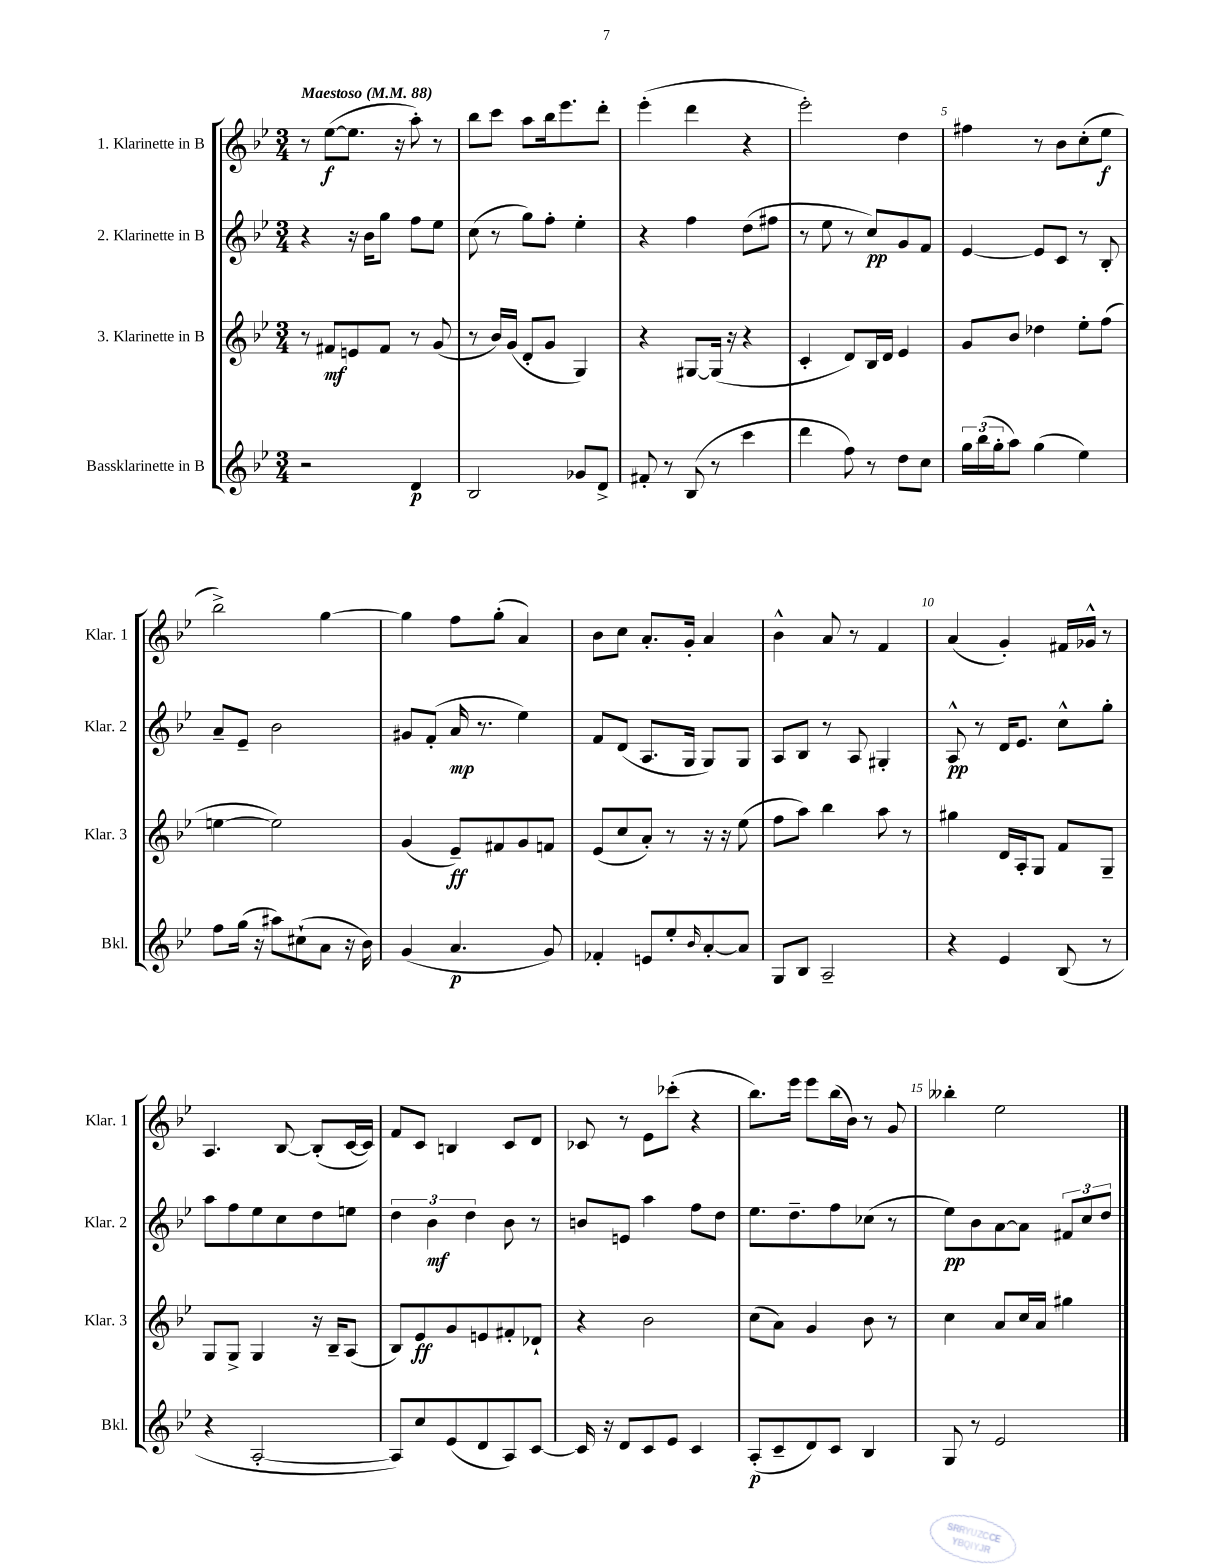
<<
\new StaffGroup <<
\new Staff = "s0" \with { instrumentName = "1. Klarinette in B" shortInstrumentName = "Klar. 1" } {
    \clef treble \key bes \major \numericTimeSignature \time 3/4 \tempo "Maestoso" 4 = 88
    r8 ees''8~\f( ees''8. r16 a''8-.) r8 |
    bes''8 c'''8 a''8 bes''16 ees'''8. d'''8-. |
    ees'''4-.( d'''4 r4 |
    ees'''2-.) d''4 |
    fis''4 r8 bes'8 c''8-.( ees''8\f |
    bes''2->) g''4~ |
    g''4 f''8 g''8-.( a'4) |
    bes'8 c''8 a'8.-. g'16-. a'4 |
    bes'4-^ a'8 r8 f'4 |
    a'4( g'4-.) fis'16 ges'16-^ r8 |
    a4. bes8~ bes8-.( c'16~ c'16) |
    f'8 c'8 b4 c'8 d'8 |
    ces'8 r8 ees'8 ces'''8-.( r4 |
    bes''8.) ees'''16 ees'''8 bes''16( bes'16) r8 g'8 |
    beses''4-. ees''2 \bar "|." |
}
\new Staff = "s1" \with { instrumentName = "2. Klarinette in B" shortInstrumentName = "Klar. 2" } {
    \clef treble \key bes \major \numericTimeSignature \time 3/4
    r4 r16 bes'16 g''8 f''8 ees''8 |
    c''8( r8 g''8) f''8-. ees''4-. |
    r4 f''4 d''8( fis''8 |
    r8 ees''8 r8 c''8\pp) g'8 f'8 |
    ees'4~ ees'8 c'8 r8 bes8-. |
    a'8-- ees'8-- bes'2 |
    gis'8 f'8-.( a'16\mp r8. ees''4) |
    f'8 d'8( a8. g16 g8) g8 |
    a8 bes8 r8 a8 gis4-. |
    a8-^\pp r8 d'16 ees'8. c''8-^ g''8-. |
    a''8 f''8 ees''8 c''8 d''8 e''8 |
    \tuplet 3/2 { d''4 bes'4\mf d''4 } bes'8 r8 |
    b'8 e'8 a''4 f''8 d''8 |
    ees''8. d''8.-- f''8 ces''8( r8 |
    ees''8\pp) bes'8 a'8~ a'8 \tuplet 3/2 { fis'8 c''8 d''8 } \bar "|." |
}
\new Staff = "s2" \with { instrumentName = "3. Klarinette in B" shortInstrumentName = "Klar. 3" } {
    \clef treble \key bes \major \numericTimeSignature \time 3/4
    r8 fis'8\mf e'8 fis'8 r8 g'8( |
    r8 bes'16) g'16( d'8-. g'8 g4) |
    r4 gis8~ gis16( r16 r4 |
    c'4-. d'8) bes16 d'16 ees'4 |
    g'8 bes'8 des''4 ees''8-. f''8( |
    e''4~ e''2) |
    g'4( ees'8--\ff) fis'8 g'8 f'8 |
    ees'8( c''8 a'8-.) r8 r16 r16 ees''8( |
    f''8 a''8) bes''4 a''8 r8 |
    gis''4 d'16 a16-. g8 f'8 g8-- |
    g8 g8-> g4 r16 bes16-- a8( |
    bes8) ees'8\ff g'8 e'8 fis'8-. des'8-! |
    r4 bes'2 |
    c''8( a'8) g'4 bes'8 r8 |
    c''4 a'8 c''16 a'16 gis''4 \bar "|." |
}
\new Staff = "s3" \with { instrumentName = "Bassklarinette in B" shortInstrumentName = "Bkl." } {
    \clef treble \key bes \major \numericTimeSignature \time 3/4
    r2 d'4\p |
    bes2 ges'8 d'8-> |
    fis'8-. r8 bes8( r8 c'''4 |
    d'''4 f''8) r8 d''8 c''8 |
    \tuplet 3/2 { g''16 bes''16( g''16-. } a''8) g''4( ees''4) |
    f''8 g''16( r16 ais''8) cis''8-!( a'8 r16 bes'16) |
    g'4( a'4.\p g'8) |
    fes'4-. e'8 ees''8-. \grace { bes'16 } a'8~-. a'8 |
    g8 bes8 a2-- |
    r4 ees'4 bes8( r8 |
    r4 a2~-. |
    a8) c''8 ees'8( d'8 a8) c'8~ |
    c'16 r16 d'8 c'8 ees'8 c'4 |
    a8-.\p( c'8-- d'8) c'8 bes4 |
    g8 r8 ees'2 \bar "|." |
}
>>
>>
\layout { \context { \Score \override BarNumber.break-visibility = ##(#f #t #t) barNumberVisibility = #(every-nth-bar-number-visible 5) } }
